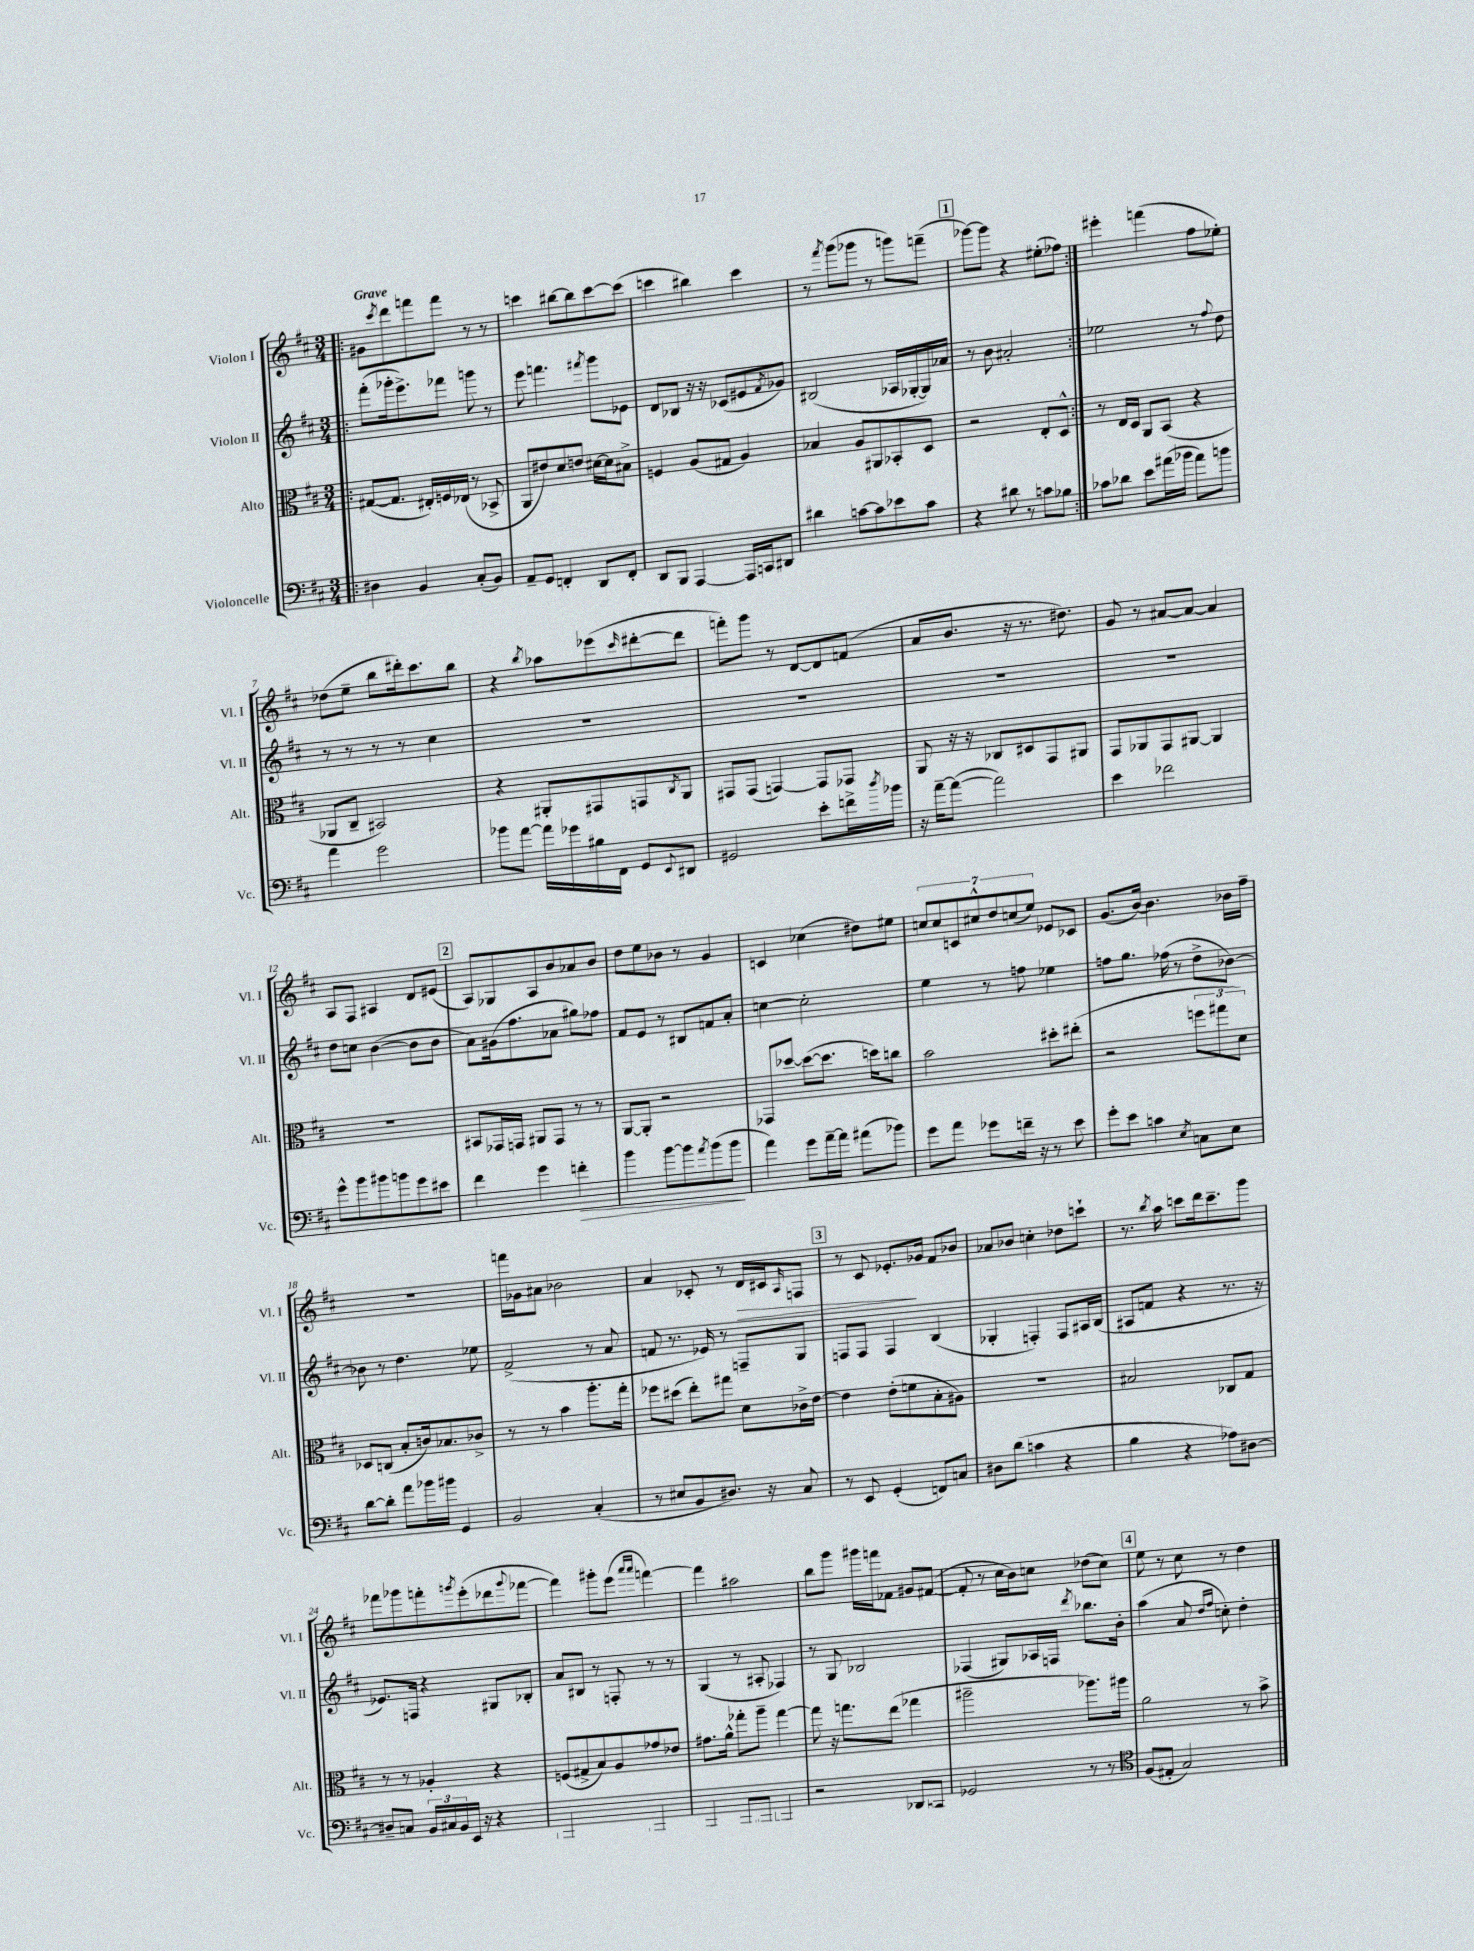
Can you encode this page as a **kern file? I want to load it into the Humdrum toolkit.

**kern	**dynam	**kern	**kern	**kern	**dynam
*part4	*part4	*part3	*part2	*part1	*part1
*staff4	*staff4	*staff3	*staff2	*staff1	*staff1
*I"Violoncelle	*	*I"Alto	*I"Violon II	*I"Violon I	*
*I'Vc.	*	*I'Alt.	*I'Vl. II	*I'Vl. I	*
*clefF4	*	*clefC3	*clefG2	*clefG2	*
*k[f#c#]	*	*k[f#c#]	*k[f#c#]	*k[f#c#]	*
*M3/4	*	*M3/4	*M3/4	*M3/4	*
=1!|:	=1!|:	=1!|:	=1!|:	=1!|:	=1!|:
!	!	!	!	!LO:TX:a:B:t=Grave	!
4D#X\	.	([8G#X/L	(8fff#'\L	8g#X\L	.
.	.	.	.	8qccc#/	.
.	.	8.G#/J]	16ggg-X'\k	8ddd\	.
.	.	.	8.eee^\)	.	.
4BB/	.	.	.	8fffn\	.
.	.	16E#X'/LL)	.	.	.
.	.	16Fn/	8fff-X\J	8fff\J	.
.	.	(16E-X/JJ	.	.	.
(8C#'/L	.	8r	8gggn\	8r	.
8BB/J)	.	8BB-X^/	8r	8r	.
=2	=2	=2	=2	=2	=2
8AA~/L	.	8AA/L	8eee\	4cccn\	.
8GG/J	.	8e#X/)	4.fffn\	.	.
4FFn'/	.	8d/	.	[8bb#X\L	.
.	.	8en/J	.	8bb#\]	.
.	.	.	8qfff#X/	.	.
8DD/L	.	[16d#X\LL	8ggg\L	[8ccc\	.
.	.	16d#\J]	.	.	.
8FF'/J	.	8B#X^\J	8e-X\J	(8ccc\J]	.
=3	=3	=3	=3	=3	=3
8DD/L	.	4Fn/	8d/L	4cccn\	.
8BBB/J	.	.	8B-X/J	.	.
[4AAA/	.	(8A/L	16r	4bb#X\)	.
.	.	.	16r	.	.
.	.	8G#X/J	(8c-X/L	.	.
16AAA/LL]	.	4A/)	8e#X/	4ccc\	.
16CCn/J	.	.	.	.	.
.	.	.	8qf#/	.	.
8DD#X/J	.	.	8g-X/J)	.	.
=4	=4	=4	=4	=4	=4
4d#X\	.	4B-X/	(2B#X/	8r	.
.	.	.	.	8qfff#/	.
.	.	.	.	(8ggg\L	.
[8cn\L	.	8A/L	.	8ggg-X\J	.
8c\]	.	8AA#X/	.	8r	.
8e-X\	.	8BB-X'/	16A-X/LL	8gggn\L)	.
.	.	.	[16G-X'/	.	.
8c\J	.	8D/J	16G-/])	(8fffn~\J	.
.	.	.	16a-X/JJ	.	.
!!LO:REH:place=s1:t=1
=5	=5	=5	=5	=5	=5
4r	.	2r	8r	[8ggg-X\L)	.
.	.	.	8b\	8ggg-\J]	.
8d#X\	.	.	2a#X'/	4r	.
8r	.	.	.	.	.
8cn\L	.	8E'/L	.	(8ee#X'\L	.
8B-X\J	.	8D^^/J	.	8ff-X\J)	.
=6:|!	=6:|!	=6:|!	=6:|!	=6:|!	=6:|!
8c-X\L	.	8r	2ee-X\	4eee#X'\	.
8d-X\J	.	16E/LL	.	.	.
.	.	16D/JJ	.	.	.
8e\L	.	8AA/L	.	(4fffn\	.
(16a#X\L	.	(8BB/J	.	.	.
16b-X\JJ	.	.	.	.	.
8a#\L)	.	4r	8r	8ff#\L	.
.	.	.	8qqff#/	.	.
8bn\J	.	.	8dd\	8ee-X'\J)	.
!!LO:LB:g=z
=7	=7	=7	=7	=7	=7
4a\	.	8AA-X/L	8r	(8dd-X\L	.
.	.	8C#~/J	8r	8ee~\J	.
2g\	.	2BB#X/)	8r	8bb\L	.
.	.	.	8r	16ddd#X'\k)	.
.	.	.	.	8.ccc#\	.
.	.	.	4cc#\	.	.
.	.	.	.	8bb\J	.
=8	=8	=8	=8	=8	=8
8b-X\L	.	4r	2.r	4r	.
[8a\J	.	.	.	.	.
.	.	.	.	8qbb/	.
16a\LL]	.	8AA#X'/L	.	8aa-X\L	.
16g-X\	.	.	.	.	.
16B#X\	.	8GG#X/	.	(8eee-X\	.
16FF#\JJ	.	.	.	.	.
.	.	.	.	16qqccc#/	.
8GG/L	.	8GGn/	.	[8ddd#X'\	.
8qqEE/	.	8qC#/	.	.	.
8DD#X/J	.	8AA#/J	.	8ddd#\J]	.
=9	=9	=9	=9	=9	=9
2GG#X/	.	8GG#X/L	2.r	8fffn'\L)	.
.	.	(8GG#/J	.	8ggg\J	.
.	.	[4GGn/)	.	8r	.
.	.	.	.	[8d/L	.
8e'\L	.	8GG/L]	.	8d/]	.
16fn^\L	.	8GG-X/J	.	(8fn/J	.
8qdd/	.	.	.	.	.
16b-X\JJ	.	.	.	.	.
=10	=10	=10	=10	=10	=10
16r	.	8AA/	2.r	8a/L	.
[16a~\KL	.	.	.	.	.
(8a\J_	.	16r	.	8.b/J	.
.	.	16r	.	.	.
2a\])	.	8C-X/L	.	.	.
.	.	.	.	16r	.
.	.	8D#X/	.	8.r	.
.	.	8GG/	.	.	.
.	.	.	.	8.dd#X\)	.
.	.	8AA#X/J	.	.	.
=11	=11	=11	=11	=11	=11
4e\	.	8GG/L	2.r	8g/	.
.	.	8AA-X/	.	8r	.
2f-X\	.	8GG/	.	[8a#X/L	.
.	.	[8AA#X/J	.	8a#/J_	.
.	.	4AA#/]	.	4a#/]	.
!!LO:LB:g=z
=12	=12	=12	=12	=12	=12
8g^^\L	.	2.r	8dd\L	8A/L	.
8b\	.	.	8ccn\J	8F#/J	.
8b#X\	.	.	([4b\	4A#X/	.
8bn\	.	.	.	.	.
8g\	.	.	8b\L]	8d/L	.
8e#X\J	.	.	8b\J	(8e#X/J	.
!!LO:REH:place=s1:t=2
=13	=13	=13	=13	=13	=13
4f#\	.	8BB#X/L	8a\L)	8A/L)	.
.	.	16GG-X/L	(16g#X\k	8G-X/	.
.	.	16GGn/JJ	8.ff#\	.	.
4g\	.	8AA#X/L	.	8A/	.
.	.	8GG/J	8a-X\J	8b/	.
!	!LO:HP:b	!	!	!	!
4fn'\	>	8r	8gg#X\L)	8a-X/	.
.	.	8r	8ff-X\J	8b/J	.
=14	=14	=14	=14	=14	=14
4b\	.	[8AA/L	8f#/L	8dd\L	.
.	.	8AA'/J]	8e/J	8ee\	.
[8b\L	.	2r	8r	8b-X\J	.
8b\]	.	.	8B#X/L	8r	.
8qa/	.	.	.	.	.
(8b\	.	.	8fn/	4g/	.
8b\J	.	.	8a'/J	.	.
.	]	.	.	.	.
=15	=15	=15	=15	=15	=15
4a\)	.	8GG-X/L	[4ccn\	4cn/	.
.	.	[8dd-X/J	.	.	.
8g\L	.	(8dd-\L_	2cc'\]	(4cc-X\	.
[16a~\L	.	8.dd-\J]	.	.	.
16a\JJ]	.	.	.	.	.
(8a#X\L	.	.	.	8dd#X\L)	.
.	.	16ddn\KL)	.	.	.
8b-X\J)	.	8ccn\J	.	8ee#X\J	.
=16	=16	=16	=16	=16	=16
8g\L	.	2b\	4ee\	14ccn/L	.
.	.	.	.	14cc/	.
8a\J	.	.	.	.	.
.	.	.	.	14cn/	.
.	.	.	.	14cc#X^^/	.
8g-X\L	.	.	8r	.	.
.	.	.	.	14dd/	.
.	.	.	.	(14ccn/	.
16fn~\Jk	.	.	8ffn\	.	.
.	.	.	.	14ee/J)	.
16r	.	.	.	.	.
8r	.	8dd#X'\L	4ee-X\	8e-X/L	.
8e\	.	(8ee#X'\J	.	8c-X/J	.
=17	=17	=17	=17	=17	=17
8g'\L	.	2r	8ffn\L	(8.g/L	.
8e\J	.	.	8.gg\J	.	.
.	.	.	.	[16b/Jk)	.
4cn\	.	.	.	4.b\]	.
.	.	.	(16ff-X\	.	.
.	.	.	8r	.	.
8qE/	.	.	.	.	.
8Cn\L	.	12ffn\L	8dd^\L	.	.
.	.	12gg#X\	.	.	.
8E\J	.	.	[8b-X\J)	16b-X\LL	.
.	.	12d\J)	.	.	.
.	.	.	.	16ff#~\JJ	.
!!LO:LB:g=z
=18	=18	=18	=18	=18	=18
[8d\L	.	8D-X/L	8b-X\]	2.r	.
8d'\J]	.	(8Cn/J	8r	.	.
8a\L	.	8B'/L	4.dd\	.	.
16b-X\L	.	16cn/k)	.	.	.
16b#X\JJ	.	8.B-X/	.	.	.
4GG/	.	.	.	.	.
.	.	8c-X^/J	8ee-X\	.	.
=19	=19	=19	=19	=19	=19
2BB/	.	8r	(2f#^/	16fffn\LL	.
.	.	.	.	16g-X\J	.
.	.	8r	.	8a#X\J	.
.	.	4b\	.	2b-X\	.
(4C#'/	.	8.aa'\L	8r	.	.
.	.	.	8a/	.	.
.	.	16gg'\Jk	.	.	.
=20	=20	=20	=20	=20	=20
8r	.	8ff-X\L	8fn/	4a/	.
8E#X/L	.	(8dd#X\J	8.r	.	.
8BB/	.	8ee'\L)	.	8c-X'/	.
.	.	.	16e-X/)	.	.
8.D#X/J)	.	8gg#X\J	8r	8r	.
!	!	!	!	!	!LO:HP:b
.	.	8d\L	8Fn~/L	16d/LL	>
16r	.	.	.	16c#X/J	.
.	.	.	.	16qqA/	.
8C#/	.	16c-X^\L	8G/J	8Fn/J	.
.	.	[16e\JJ	.	.	.
!!LO:REH:place=s1:t=3
=21	=21	=21	=21	=21	=21
8r	.	4e\]	8Fn/L	8r	.
8EE/	.	.	8F/J	8c#/	.
(4GG'/	.	(8e'\L	4F/	8.e-X'/L	.
.	.	8fn\	.	.	.
.	.	.	.	16g-X/Jk	]
8FFn/L)	.	8B'\	(4B/	8f#/L	.
8Cn/J	.	8A#X\J)	.	8b-X/J	.
=22	=22	=22	=22	=22	=22
8D#X\L	.	2.r	4G-X'/	8a-X/L	.
(8d\J	.	.	.	8b-X/J	.
4cn\	.	.	4Fn'/)	4ccn'\	.
4r	.	.	8F/L	8dd-X\L	.
.	.	.	16A#X/L	8cccn`\J	.
.	.	.	(16B/JJ	.	.
=23	=23	=23	=23	=23	=23
4B\	.	2B#X/	8A#X/L	8.r	.
.	.	.	8fn/J	.	.
.	.	.	.	8qbb/	.
.	.	.	.	16aa\	.
4r	.	.	4r	8cccn\L	.
.	.	.	.	16ddd\k	.
.	.	.	.	8.ccc~\	.
8A-X\L)	.	8C-X/L	8.r	.	.
[8D#X\J	.	8G/J	.	8ggg\J	.
.	.	.	16r	.	.
!!LO:LB:g=z
=24	=24	=24	=24	=24	=24
8D#X~/L]	.	8r	8.e-X/L)	8fff-X\L	.
8Cn/J	.	8r	.	8ggg-X\	.
.	.	.	16Fn/Jk	.	.
24BB/LL	.	4A-X'/	4r	8fffn'\	.
24C#X/	.	.	.	.	.
24BB/	.	.	.	.	.
.	.	.	.	8qgggn/	.
16EE/JJ	.	.	.	(8eee'\	.
16r	.	.	.	.	.
4r	.	4r	8G#X/L	8ddd-X\	.
.	.	.	.	8qqggg/	.
.	.	.	8B-X'/J	[8fff-X\J	.
=25	=25	=25	=25	=25	=25
2AAA-X/	.	(8Fn/L	8a/L	4fff-\])	.
.	.	8G#X^/	8B#X/J	.	.
.	.	8B/)	8r	8ggg#X'\L	.
.	.	8A/	8Fn'/	(8eee\J	.
.	.	.	.	16qqaaa/LL	.
.	.	.	.	16qqaaa/JJ	.
4AAAn'/	.	8g-X/	8r	[4fffn\)	.
.	.	8e-X/J	8r	.	.
=26	=26	=26	=26	=26	=26
4BBB/	.	8.g#X\L	(4G/	4fff\]	.
.	.	16a^^\Jk	.	.	.
(8AAA/L	.	8gg-X'\L	8r	2aa#X\	.
8AAA#X/J	.	8aa~\J	8A#X'/	.	.
4BBB-X'/	.	[4gg-\	4F-X/)	.	.
=27	=27	=27	=27	=27	=27
2r	.	8gg-\]	8r	8bb\L	.
.	.	16r	8G/	8ggg\J	.
.	.	8.ggn\L	.	.	.
.	.	.	2B-X/	16ggg#X\LL	.
.	.	.	.	16fffn\J	.
.	.	(8ee\J	.	8f-X\J	.
8DD-X/L)	.	4gg-X\	.	8g#X/L	.
8CCn/J	.	.	.	([8f#X/J	.
=28	=28	=28	=28	=28	=28
2GG-X/	.	2aa#X~\	(4F-X/	8f#'/]	.
.	.	.	.	8r	.
.	.	.	8G#X/L)	16cc#\LL	.
.	.	.	.	16b\J)	.
.	.	.	16A-X/L	8ccn\J	.
.	.	.	16Fn/JJ	.	.
.	.	.	8qddd/	.	.
8r	.	8.aa-X\L)	8.bb-X\L	(8dd-X\L	.
8r	.	.	.	8cc\J)	.
.	.	16aa#X\Jk	16b'\Jk	.	.
!!LO:REH:place=s1:t=4
=29	=29	=29	=29	=29	=29
*clefC4	*	*	*	*	*
(8F#/L	.	2a\	(4aa\	8ee\	.
8E#X'/J	.	.	.	8r	.
2G/)	.	.	8a/	8cc#\	.
.	.	.	16qqdd/LL	.	.
.	.	.	16qqff#/JJ	.	.
.	.	.	8ccn'\)	8r	.
.	.	8r	4dd'\	4dd\	.
.	.	8b^\	.	.	.
==	==	==	==	==	==
*-	*-	*-	*-	*-	*-
